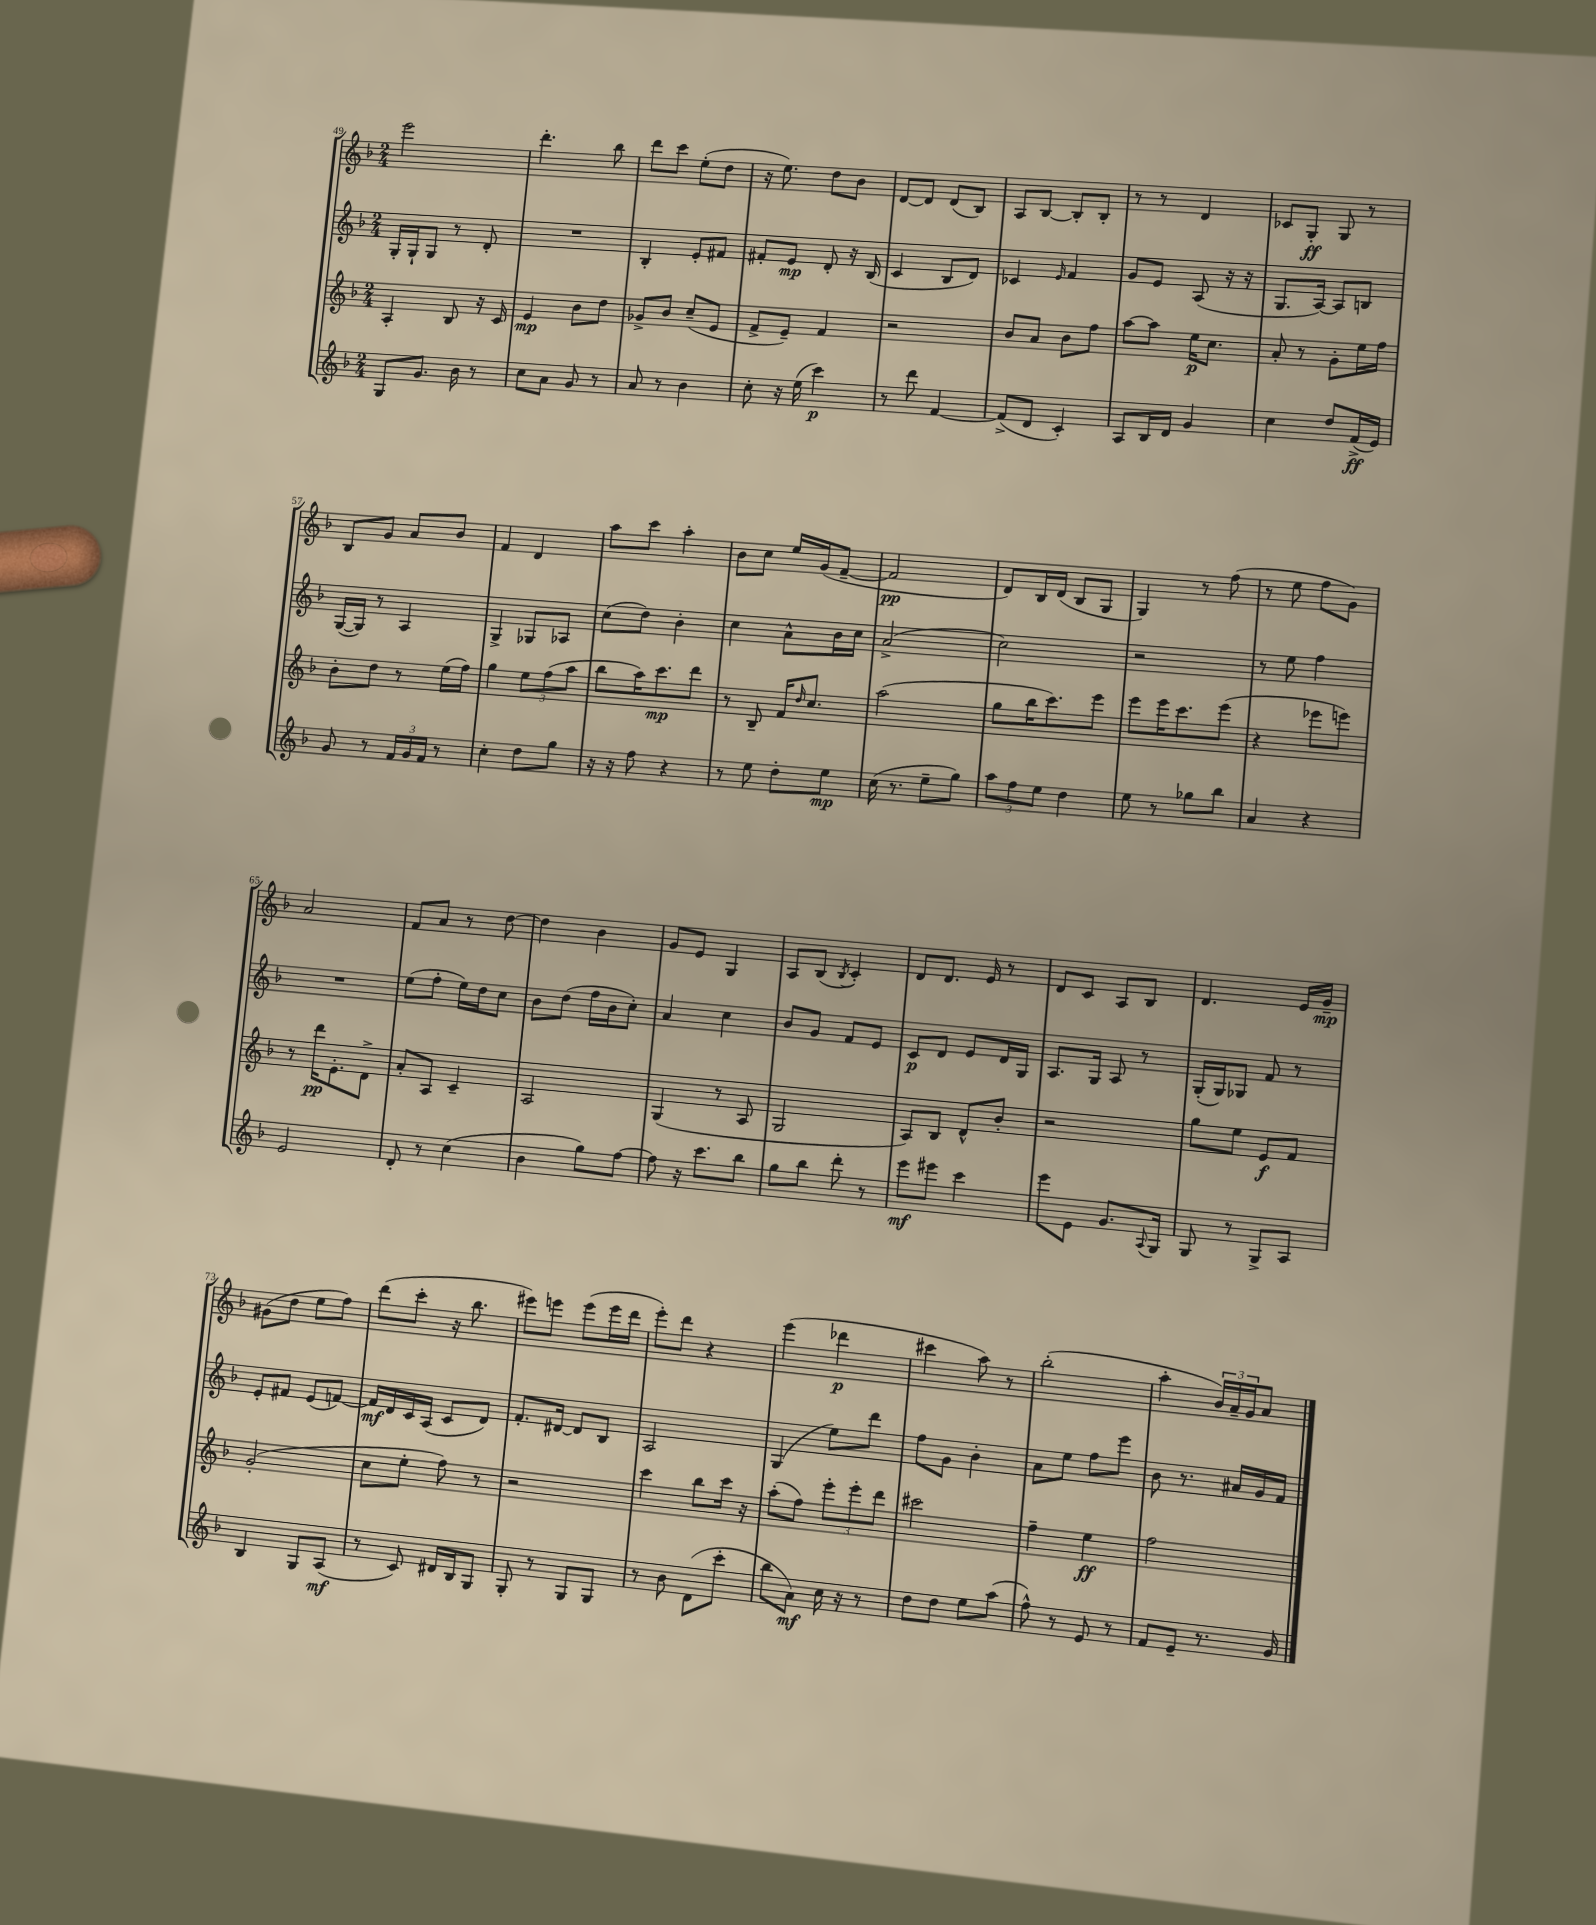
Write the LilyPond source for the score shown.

<<
\new StaffGroup <<
\new Staff = "s0" {
    \clef treble \key f \major \numericTimeSignature \time 2/4
    e'''2 |
    d'''4.-. bes''8 |
    d'''8 c'''8 e''8-.( d''8 |
    r16 e''8.) d''8 bes'8 |
    d'8~ d'8 d'8( bes8) |
    a8 bes8~ bes8-. bes8-. |
    r8 r8 d'4 |
    ces'8 g8-.\ff g8 r8 |
    bes8 g'8 a'8 bes'8 |
    f'4 d'4 |
    a''8 c'''8 a''4-. |
    bes'8 c''8 e''16 g'16( f'8~-- |
    f'2\pp |
    d'8) bes16 d'16( bes8 g8 |
    g4) r8 f''8( |
    r8 e''8 f''8 g'8) |
    a'2 |
    f'8 a'8 r8 d''8~ |
    d''4 bes'4 |
    g'8 e'8 g4 |
    a8 bes8( \acciaccatura { bes8 } c'4-.) |
    d'8 d'8. e'16 r8 |
    d'8 c'8 a8 bes8 |
    d'4. e'16 g'16--\mp |
    gis'8( d''8 e''8 f''8) |
    d'''8( c'''8-. r16 bes''8. |
    eis'''8) e'''8 e'''8( e'''16 d'''16 |
    e'''8-.) d'''8 r4 |
    e'''4( des'''4\p |
    cis'''4 a''8) r8 |
    bes''2-.( |
    a''4-. \tuplet 3/2 { bes'16) a'16-- g'16 } a'8 \bar "|." |
}
\new Staff = "s1" {
    \clef treble \key f \major \numericTimeSignature \time 2/4
    g16-. g16-! g8 r8 d'8-. |
    R2 |
    bes4-. e'8-. fis'8 |
    fis'8-. e'8\mp d'8-. r16 bes16( |
    c'4 bes8 d'8) |
    ces'4 \grace { e'16 } f'4 |
    g'8 e'8 a8( r16 r16 |
    g8. a16~) a8 b8 |
    g16~( g16) r8 a4 |
    g4-> ges8 aes8 |
    c''8( d''8) bes'4-. |
    c''4 a'8-^ bes'16 c''16 |
    a'2->( |
    c''2) |
    r2 |
    r8 e''8 f''4 |
    R2 |
    e''8( f''8-. e''16) d''16 c''8 |
    bes'8 d''8( f''16 bes'16 c''8-.) |
    a'4 c''4 |
    bes'8 g'8 f'8 e'8 |
    c'8\p d'8 e'8 d'16 g16 |
    a8. g16 a8 r8 |
    g16-.( g16) ges8 f'8 r8 |
    e'8-. fis'8 e'8( f'8~) |
    f'16\mf d'16 c'16 a16( c'8 d'8) |
    f'8.-. dis'16~ dis'8 bes8 |
    a2 |
    g4( e''8) d'''8 |
    f''8 g'8 bes'4-. |
    a'8 e''8 f''8 e'''8 |
    bes'8 r8. ais'16 g'16 f'16 \bar "|." |
}
\new Staff = "s2" {
    \clef treble \key f \major \numericTimeSignature \time 2/4
    a4-. bes8 r16 c'16 |
    e'4\mp bes'8 d''8 |
    ges'8-> bes'8 c''8--( e'8 |
    f'8-> e'8--) f'4 |
    r2 |
    bes'8 a'8 bes'8 f''8 |
    a''8~ a''8 e''16\p c''8. |
    a'8-. r8 g'8-. e''16 f''16 |
    bes'8-. d''8 r8 e''16( f''16) |
    g''4 \tuplet 3/2 { e''8 f''8( a''8 } |
    bes''8 a''16) c'''8.\mp d'''8 |
    r8 bes8-- f'16 \grace { d''16 } c''8. |
    a''2( |
    g''8 bes''16 c'''8.) e'''8 |
    e'''8 e'''16 c'''8. e'''8( |
    r4 ees'''8 e'''8) |
    r8 d'''16\pp e'8.-. d'8-> |
    a'8-. a8 c'4-- |
    a2 |
    g4( r8 a8 |
    g2 |
    a8) bes8 d'8-^ bes'8-. |
    r2 |
    g''8 e''8 e'8\f f'8 |
    g'2-.( |
    c''8 e''8-. f''8) r8 |
    r2 |
    c'''4 bes''8 c'''16 r16 |
    a''8-.( f''8) \tuplet 3/2 { e'''8-. e'''8-. d'''8 } |
    cis'''2 |
    f''4-- e''4\ff |
    f''2 \bar "|." |
}
\new Staff = "s3" {
    \clef treble \key f \major \numericTimeSignature \time 2/4
    g8 g'8. bes'16 r8 |
    c''8 a'8 g'8 r8 |
    a'8 r8 bes'4 |
    c''8-. r16 e''16( c'''4\p) |
    r8 d'''8 f'4~ |
    f'8->( d'8 c'4-.) |
    a8 bes16 d'16 g'4 |
    c''4 d''8 f'16->\ff( e'16) |
    g'8 r8 \tuplet 3/2 { f'16 g'16 f'16 } r8 |
    c''4-. d''8 g''8 |
    r16 r16 f''8 r4 |
    r8 e''8 d''8-. e''8\mp |
    c''16( r8. e''8-- g''8) |
    \tuplet 3/2 { a''8 f''8 e''8 } d''4 |
    e''8 r8 ges''8 bes''8 |
    a'4 r4 |
    e'2 |
    d'8-. r8 c''4( |
    bes'4 g''8) f''8~ |
    f''8 r16 c'''8. bes''8 |
    g''8 bes''8 d'''8-. r8 |
    e'''8\mf eis'''8 c'''4 |
    e'''8 e'8 g'8. \appoggiatura { a8 } g16 |
    g8 r8 g8-> a8 |
    bes4 g8 a8\mf( |
    r8 c'8) dis'16 bes16 g8 |
    g8-. r8 g8 g8 |
    r8 bes'8 d'8( c'''8-. |
    bes''8 a'8\mf) c''16 r16 r8 |
    d''8 d''8 e''8 a''8( |
    f''8-^) r8 e'8 r8 |
    f'8 e'8-- r8. g'16 \bar "|." |
}
>>
>>
\layout { \context { \Score currentBarNumber = #49 } }
